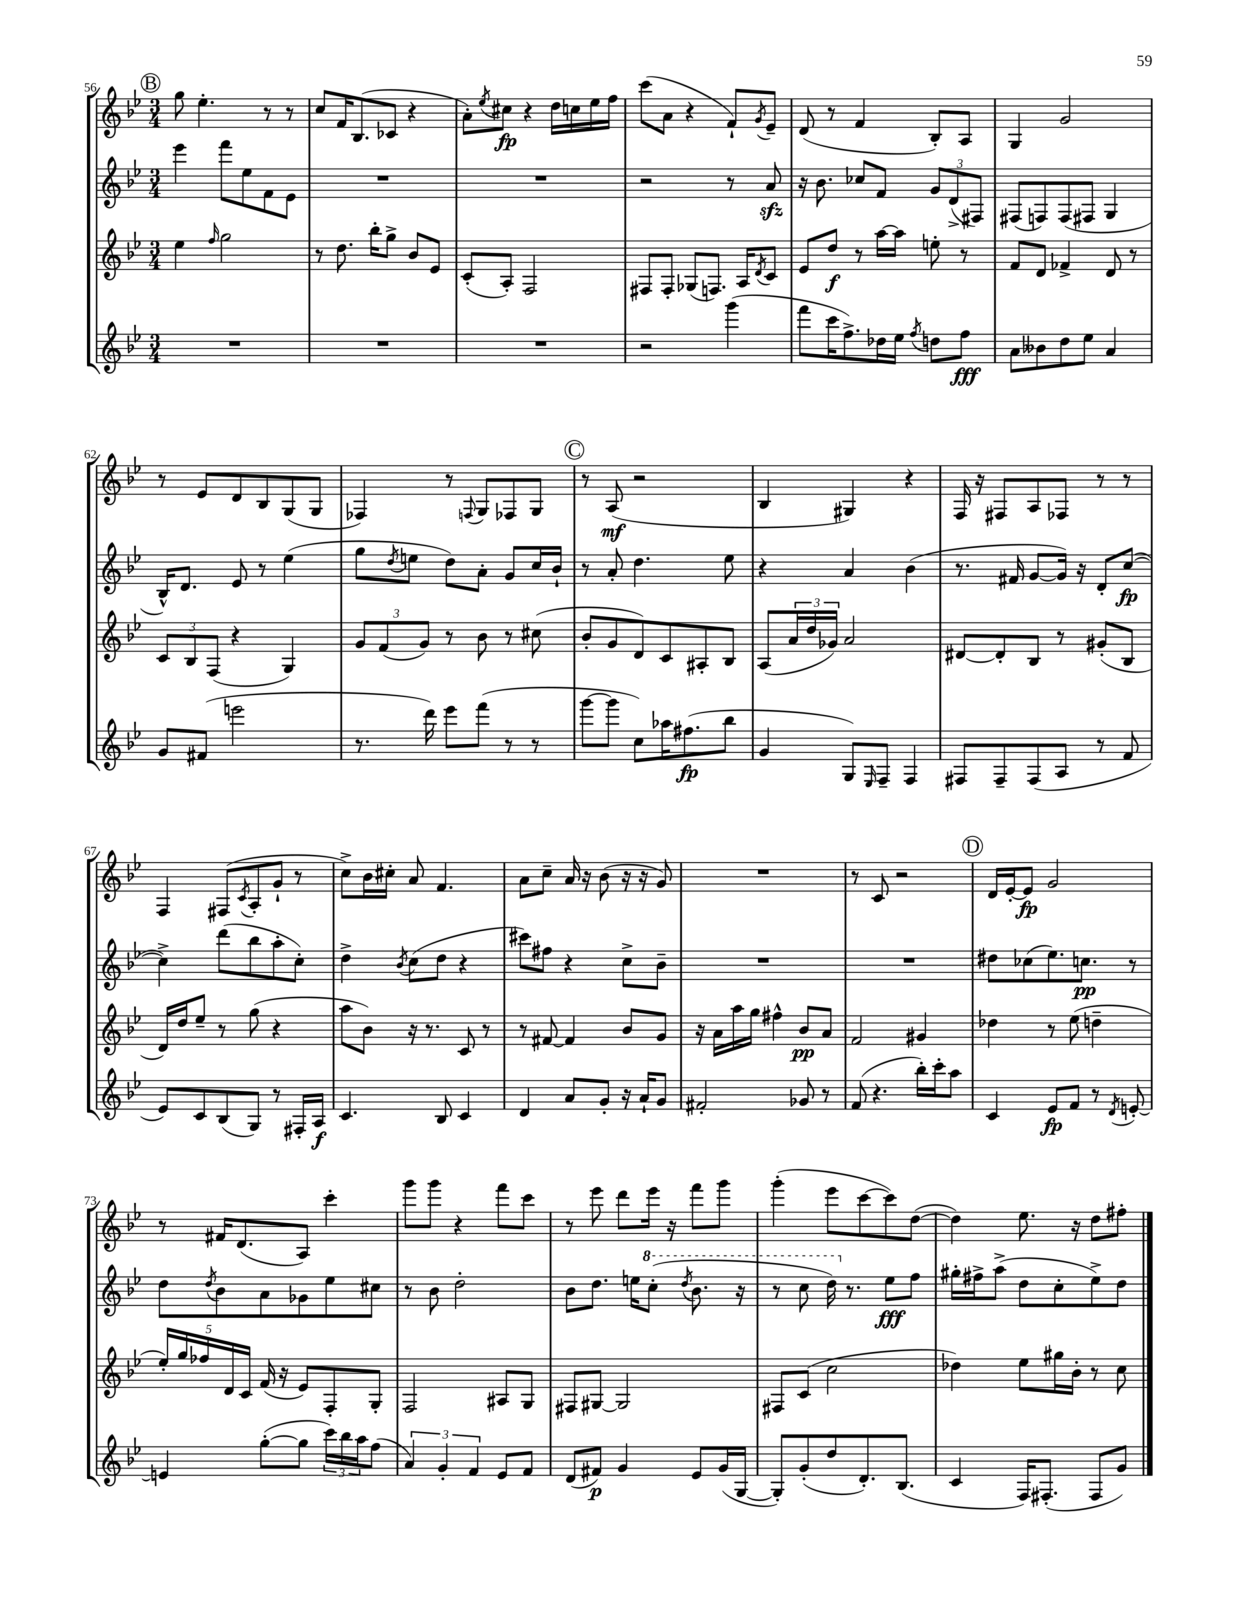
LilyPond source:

<<
\new StaffGroup <<
\new Staff = "s0" {
    \clef treble \key bes \major \numericTimeSignature \time 3/4
    \mark \markup { \circle "B" } g''8 ees''4.-. r8 r8 |
    c''8 f'16 bes8.( ces'8 r4 |
    a'8-.) \acciaccatura { ees''8 } cis''8\fp r4 d''16 c''16 ees''16 f''16 |
    c'''8( a'8 r4 f'8-!) \acciaccatura { g'8 } ees'8-- |
    d'8( r8 f'4 bes8-.) a8 |
    g4 g'2 |
    r8 ees'8 d'8 bes8 g8( g8 |
    fes4) r8 \appoggiatura { f8 } g8 fes8 g8 |
    \mark \markup { \circle "C" } r8 a8\mf( r2 |
    bes4 gis4) r4 |
    f16 r16 fis8 a8 fes8 r8 r8 |
    f4 fis8( \acciaccatura { c'8 } a8-. g'8-! r8 |
    c''8->) bes'16 cis''16-. a'8 f'4. |
    a'8 c''8-- a'16 r16 bes'8( r16 r16 g'8) |
    R2. |
    r8 c'8 r2 |
    \mark \markup { \circle "D" } d'16 ees'16~-. ees'8\fp g'2 |
    r8 fis'16 d'8.( a8) c'''4-. |
    g'''8 g'''8 r4 f'''8 c'''8 |
    r8 ees'''8 d'''8 ees'''16 r16 f'''8 g'''8 |
    g'''4-.( ees'''8 c'''8~ c'''8) d''8~( |
    d''4) ees''8. r16 d''8 fis''8-. \bar "|." |
}
\new Staff = "s1" {
    \clef treble \key bes \major \numericTimeSignature \time 3/4
    \mark \markup { \circle "B" } ees'''4 f'''8 ees''8 f'8 ees'8 |
    R2. |
    R2. |
    r2 r8 a'8\sfz |
    r16 bes'8. ces''8 f'8 \tuplet 3/2 { g'8 d'8->( fis8) } |
    fis8( f8) f8( fis8 g4 |
    bes16-^) d'8. ees'8 r8 ees''4( |
    g''8 \acciaccatura { d''8 } e''8 d''8) a'8-. g'8 c''16 bes'16-! |
    \mark \markup { \circle "C" } r8 a'8-. d''4. ees''8 |
    r4 a'4 bes'4( |
    r8. fis'16 g'8~ g'16) r16 d'8-. c''8~\fp( |
    c''4->) d'''8( bes''8 a''8-. c''8-.) |
    d''4-> \acciaccatura { bes'8 } c''8( d''8 r4 |
    cis'''8) fis''8 r4 c''8-> bes'8-- |
    R2. |
    R2. |
    \mark \markup { \circle "D" } dis''8 ces''8( ees''8.) c''8.\pp r8 |
    d''8 \acciaccatura { d''8 } bes'8 a'8 ges'8 ees''8 cis''8 |
    r8 bes'8 d''2-. |
    bes'8 d''8. e''16 \ottava #1 c'''8-.( \acciaccatura { d'''8 } bes''8. r16 |
    r8 c'''8 d'''16) \ottava #0 r8. ees''8\fff f''8 |
    gis''16-. fis''16-> a''8->( d''8 c''8-. ees''8->) d''8 \bar "|." |
}
\new Staff = "s2" {
    \clef treble \key bes \major \numericTimeSignature \time 3/4
    \mark \markup { \circle "B" } ees''4 \grace { f''16 } g''2 |
    r8 d''8. bes''16-. g''8-> bes'8 ees'8 |
    c'8-.( a8-.) f2 |
    fis8 fis8-. ges8( f8.) a16 \acciaccatura { d'8 } c'8 |
    ees'8 d''8\f r8 a''16~ a''16 e''8-. r8 |
    f'8 d'8 fes'4-> d'8 r8 |
    \tuplet 3/2 { c'8 bes8 f8( } r4 g4) |
    \tuplet 3/2 { g'8 f'8( g'8) } r8 bes'8 r8 cis''8( |
    \mark \markup { \circle "C" } bes'8-. g'8 d'8) c'8 ais8-. bes8 |
    a8( \tuplet 3/2 { a'16 d''16 ges'16) } a'2 |
    dis'8~ dis'8-. bes8 r8 gis'8-.( bes8 |
    d'16) d''16 ees''8-- r8 g''8( r4 |
    a''8 bes'8) r16 r8. c'8 r8 |
    r8 fis'8~ fis'4 bes'8 g'8 |
    r16 a'16 a''16 g''16 fis''4-^ bes'8\pp a'8 |
    f'2 gis'4 |
    \mark \markup { \circle "D" } des''4 r8 ees''8( d''4-- |
    \tuplet 5/4 { ees''16-.) g''16 fes''16 d'16 c'16 } f'16( r16 ees'8) f8-. g8-. |
    f2 ais8 g8 |
    fis8 gis8~ gis2 |
    fis8 c'8( c''2 |
    des''4) ees''8 gis''16 bes'16-. r8 c''8 \bar "|." |
}
\new Staff = "s3" {
    \clef treble \key bes \major \numericTimeSignature \time 3/4
    \mark \markup { \circle "B" } R2. |
    R2. |
    R2. |
    r2 g'''4( |
    f'''8 c'''16 f''8.->) des''16 ees''16 \acciaccatura { f''8 } d''8 f''8\fff |
    a'8 beses'8 d''8 ees''8 a'4 |
    g'8 fis'8( e'''2 |
    r8. d'''16) ees'''8 f'''8( r8 r8 |
    \mark \markup { \circle "C" } g'''8~ g'''8 c''8) aes''16 fis''8.\fp( bes''8 |
    g'4 g8) \grace { ees16 } f8-- f4 |
    fis8 fis8-- fis8( a8 r8 f'8 |
    ees'8) c'8 bes8( g8) r8 fis16-. a16\f |
    c'4. bes8 c'4 |
    d'4 a'8 g'8-. r16 a'16-! g'8 |
    fis'2-. ges'8 r8 |
    f'8( r4. bes''16-.) c'''16-. a''8 |
    \mark \markup { \circle "D" } c'4 ees'8\fp f'8 r8 \acciaccatura { d'8 } e'8~-. |
    e'4 g''8~-.( g''8 \tuplet 3/2 { c'''16) bes''16 a''16 } f''8( |
    \tuplet 3/2 { a'4) g'4-. f'4 } ees'8 f'8 |
    d'8( fis'8\p) g'4 ees'8 g'16( g16~ |
    g8-.) g'8-.( d''8 d'8.-.) bes8.( |
    c'4 f16) fis8.-.( fis8 g'8) \bar "|." |
}
>>
>>
\layout { \context { \Score currentBarNumber = #56 } }
